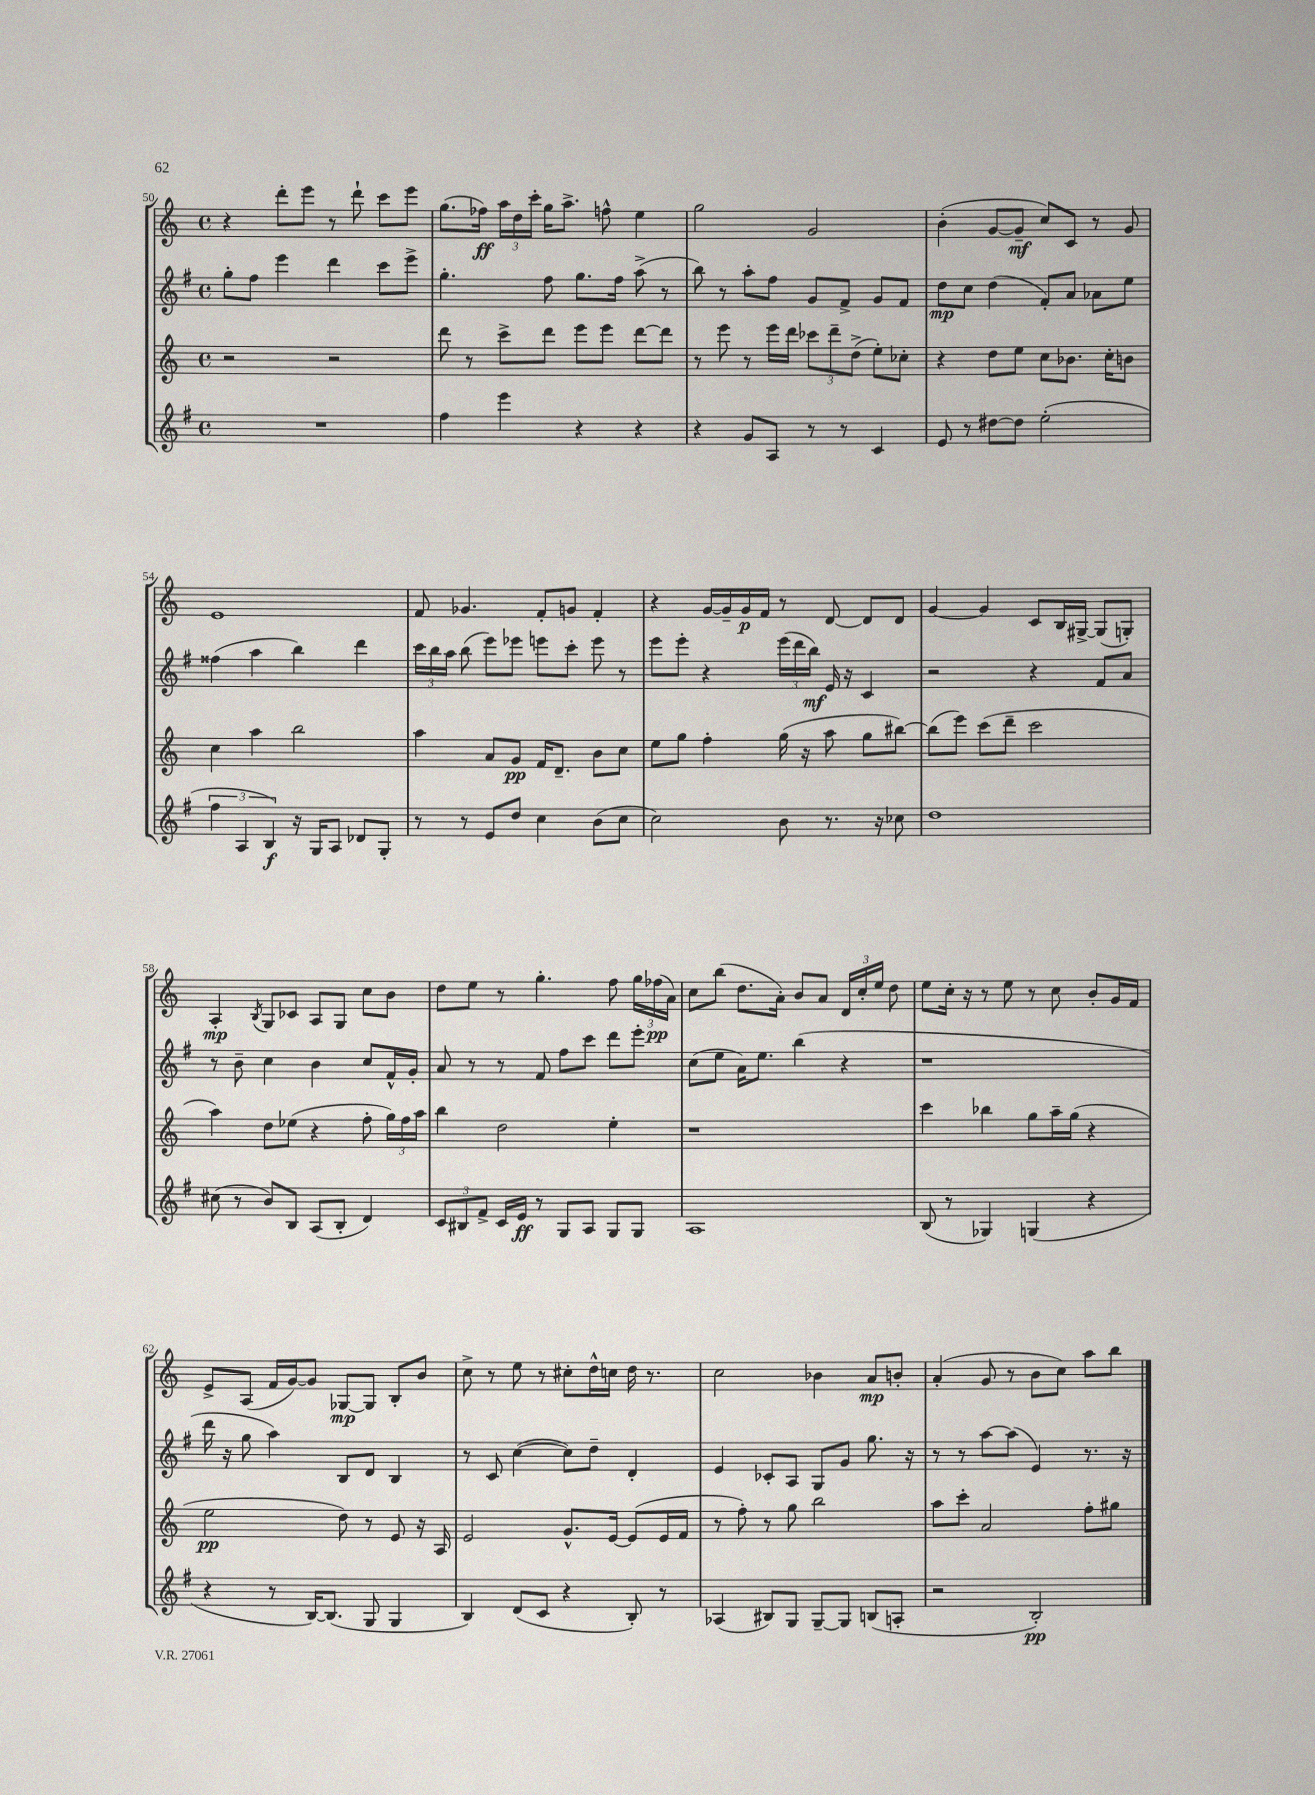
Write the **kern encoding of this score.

**kern	**dynam	**kern	**dynam	**kern	**dynam	**kern	**dynam
*part4	*part4	*part3	*part3	*part2	*part2	*part1	*part1
*staff4	*staff4	*staff3	*staff3	*staff2	*staff2	*staff1	*staff1
*clefG2	*	*clefG2	*	*clefG2	*	*clefG2	*
*k[f#]	*	*k[]	*	*k[f#]	*	*k[]	*
*M4/4	*	*M4/4	*	*M4/4	*	*M4/4	*
*met(c)	*	*met(c)	*	*met(c)	*	*met(c)	*
=50	=50	=50	=50	=50	=50	=50	=50
1r	.	2r	.	8gg'\L	.	4r	.
.	.	.	.	8ff#\J	.	.	.
.	.	.	.	4eee\	.	8ddd'\L	.
.	.	.	.	.	.	8eee\J	.
.	.	2r	.	4ddd\	.	8r	.
.	.	.	.	.	.	8ddd`\	.
.	.	.	.	8ccc\L	.	8ccc\L	.
.	.	.	.	8eee^\J	.	8eee\J	.
=51	=51	=51	=51	=51	=51	=51	=51
4ff#\	.	8ddd\	.	4.gg'\	.	(8.gg\L	.
.	.	8r	.	.	.	.	.
.	.	.	.	.	.	16ff-X\Jk)	ff
4eee\	.	8ccc^\L	.	.	.	24aa\LL	.
.	.	.	.	.	.	24dd\	.
.	.	.	.	.	.	24ccc'\JJ	.
.	.	8ddd\J	.	8ff#\	.	16gg\KL	.
.	.	.	.	.	.	8.aa^\J	.
4r	.	8eee\L	.	8.gg\L	.	.	.
.	.	8eee\J	.	.	.	8ffn^^\	.
.	.	.	.	16ff#\Jk	.	.	.
4r	.	[8ddd\L	.	(8aa^\	.	4ee\	.
.	.	8ddd\J]	.	8r	.	.	.
=52	=52	=52	=52	=52	=52	=52	=52
4r	.	8r	.	8bb\)	.	2gg\	.
.	.	8eee\	.	8r	.	.	.
8g/L	.	8r	.	8aa'\L	.	.	.
8A/J	.	16eee\LL	.	8ff#\J	.	.	.
.	.	16ddd\JJ	.	.	.	.	.
8r	.	12ccc-X\L	.	8g/L	.	2g/	.
.	.	12ddd~\	.	.	.	.	.
8r	.	.	.	8f#^/J	.	.	.
.	.	(12dd^\J	.	.	.	.	.
4c/	.	8ee'\L)	.	8g/L	.	.	.
.	.	8cc-X'\J	.	8f#/J	.	.	.
=53	=53	=53	=53	=53	=53	=53	=53
8e/	.	4r	.	8dd\L	mp	(4b'\	.
8r	.	.	.	8cc\J	.	.	.
[8dd#X\L	.	8dd\L	.	(4dd\	.	[8g/L	.
8dd#\J]	.	8ee\J	.	.	.	8g~/J]	mf
(2ee'\	.	8cc\L	.	8f#'/L)	.	8cc/L)	.
.	.	8.b-X\J	.	8a/J	.	8c/J	.
.	.	.	.	8a-X\L	.	8r	.
.	.	16cc'\KL	.	.	.	.	.
.	.	8bn\J	.	8ee\J	.	8g/	.
!!LO:LB:g=z
=54	=54	=54	=54	=54	=54	=54	=54
6ff#\	.	4cc\	.	(4ff##X\	.	1e	.
6A/	.	.	.	.	.	.	.
.	.	4aa\	.	4aa\	.	.	.
6B/)	f	.	.	.	.	.	.
16r	.	2bb\	.	4bb\)	.	.	.
16G/KL	.	.	.	.	.	.	.
8A/J	.	.	.	.	.	.	.
8d-X/L	.	.	.	4ddd\	.	.	.
8G'/J	.	.	.	.	.	.	.
=55	=55	=55	=55	=55	=55	=55	=55
8r	.	4aa\	.	24ccc\LL	.	8f/	.
.	.	.	.	24bb\	.	.	.
.	.	.	.	24aa\JJ	.	.	.
8r	.	.	.	(8bb\	.	4.g-X/	.
8e/L	.	8a/L	.	8eee\L)	.	.	.
8dd/J	.	8g/J	pp	8eee-X\J	.	.	.
4cc\	.	16f/KL	.	8eeen\L	.	8f'/L	.
.	.	8.d~/J	.	.	.	.	.
.	.	.	.	8ccc'\J	.	8gn/J	.
(8b\L	.	8b\L	.	8eee\	.	4f'/	.
8cc\J	.	8cc\J	.	8r	.	.	.
=56	=56	=56	=56	=56	=56	=56	=56
2cc\)	.	8ee\L	.	8eee\L	.	4r	.
.	.	8gg\J	.	8eee'\J	.	.	.
.	.	4ff'\	.	4r	.	[16g/LL	.
.	.	.	.	.	.	16g~/]	.
.	.	.	.	.	.	16g/	p
.	.	.	.	.	.	16f/JJ	.
8b\	.	(16gg\	.	(24eee\LL	.	8r	.
.	.	.	.	24ddd\	.	.	.
.	.	16r	.	.	.	.	.
.	.	.	.	24bb\JJ)	mf	.	.
8.r	.	8aa\	.	16e/	.	[8d/	.
.	.	.	.	16r	.	.	.
.	.	8gg\L	.	4c/	.	8d/L]	.
16r	.	.	.	.	.	.	.
8cc-X\	.	[8bb#X\J)	.	.	.	8d/J	.
=57	=57	=57	=57	=57	=57	=57	=57
1dd	.	(8bb#\L]	.	2r	.	[4g/	.
.	.	8eee\J)	.	.	.	.	.
.	.	(8ccc\L	.	.	.	4g/]	.
.	.	8ddd~\J	.	.	.	.	.
.	.	2ccc\	.	4r	.	8c/L	.
.	.	.	.	.	.	16B/L	.
.	.	.	.	.	.	[16G#X^/JJ	.
.	.	.	.	8f#/L	.	(8G#/L]	.
.	.	.	.	8a/J	.	8Gn'/J)	.
!!LO:LB:g=z
=58	=58	=58	=58	=58	=58	=58	=58
(8cc#X\	.	4aa\)	.	8r	.	4A'/	mp
8r	.	.	.	8b~\	.	.	.
.	.	.	.	.	.	8qB/	.
8b/L)	.	8dd\L	.	4cc\	.	8G/L	.
8B/J	.	(8ee-X\J	.	.	.	8c-X/J	.
(8A/L	.	4r	.	4b\	.	8A/L	.
8B'/J	.	.	.	.	.	8G/J	.
4d/)	.	8ff'\	.	8cc/L	.	8cc\L	.
.	.	24gg\LL)	.	16f#^^/L	.	8b\J	.
.	.	24ff\	.	.	.	.	.
.	.	.	.	16g'/JJ	.	.	.
.	.	24aa\JJ	.	.	.	.	.
=59	=59	=59	=59	=59	=59	=59	=59
12c/L	.	4bb\	.	8a/	.	8dd\L	.
12B#X/	.	.	.	.	.	.	.
.	.	.	.	8r	.	8ee\J	.
12f#^/J	.	.	.	.	.	.	.
16c/LL	.	2dd\	.	8r	.	8r	.
16e/JJ	ff	.	.	.	.	.	.
8r	.	.	.	8f#/	.	4.gg'\	.
8G/L	.	.	.	8ff#\L	.	.	.
8A/J	.	.	.	8ccc\J	.	.	.
8G/L	.	4ee'\	.	8ddd\L	.	8ff\	.
8G/J	.	.	.	8eee'\J	.	24gg\LL	.
.	.	.	.	.	.	(24ff-X\	pp
.	.	.	.	.	.	24a\JJ)	.
=60	=60	=60	=60	=60	=60	=60	=60
1A	.	1r	.	(8cc\L	.	8cc\L	.
.	.	.	.	8ee\J	.	(8bb\J	.
.	.	.	.	16a\KL)	.	8.dd\L	.
.	.	.	.	8.ee\J	.	.	.
.	.	.	.	.	.	16a'\Jk)	.
.	.	.	.	(4bb\	.	8b/L	.
.	.	.	.	.	.	8a/J	.
.	.	.	.	4r	.	24d/LL	.
.	.	.	.	.	.	24cc'/	.
.	.	.	.	.	.	24ee/JJ	.
.	.	.	.	.	.	8dd\	.
=61	=61	=61	=61	=61	=61	=61	=61
(8B/	.	4ccc\	.	1r	.	8ee\L	.
8r	.	.	.	.	.	16cc'\Jk	.
.	.	.	.	.	.	16r	.
4G-X/)	.	4bb-X\	.	.	.	8r	.
.	.	.	.	.	.	8ee\	.
(4Gn/	.	8gg\L	.	.	.	8r	.
.	.	16aa~\L	.	.	.	8cc\	.
.	.	(16gg\JJ	.	.	.	.	.
4r	.	4r	.	.	.	8b'/L	.
.	.	.	.	.	.	16g/L	.
.	.	.	.	.	.	16f/JJ	.
!!LO:LB:g=z
=62	=62	=62	=62	=62	=62	=62	=62
4r	.	2ee\	pp	16ddd\	.	8e^/L	.
.	.	.	.	16r	.	.	.
.	.	.	.	8gg\	.	(8A/J	.
8r	.	.	.	4aa\)	.	16f/LL	.
.	.	.	.	.	.	[16g/J)	.
[16B/KL)	.	.	.	.	.	8g/J]	.
(8.B/J]	.	.	.	.	.	.	.
.	.	8dd\)	.	8B/L	.	[8G-X/L	mp
8G/	.	8r	.	8d/J	.	8G-/J]	.
4G/	.	8e/	.	4B/	.	8B'/L	.
.	.	16r	.	.	.	8b/J	.
.	.	16A/	.	.	.	.	.
=63	=63	=63	=63	=63	=63	=63	=63
4B/)	.	2e/	.	8r	.	8cc^\	.
.	.	.	.	8c/	.	8r	.
(8d/L	.	.	.	([4cc\	.	8ee\	.
8c/J	.	.	.	.	.	8r	.
4r	.	8.g^^/L	.	8cc\L])	.	8cc#X'\L	.
.	.	.	.	8dd~\J	.	16dd^^\L	.
.	.	[16e/Jk	.	.	.	16ccn\JJ	.
8B'/)	.	(8e/L]	.	4d'/	.	16dd\	.
.	.	.	.	.	.	8.r	.
8r	.	16e/L	.	.	.	.	.
.	.	16f/JJ	.	.	.	.	.
=64	=64	=64	=64	=64	=64	=64	=64
(4A-X/	.	8r	.	4e/	.	2cc\	.
.	.	8ff'\)	.	.	.	.	.
8B#X/L)	.	8r	.	8c-X'/L	.	.	.
8G/J	.	8gg\	.	8A/J	.	.	.
[8G~/L	.	2bb\	.	8G/L	.	4b-X\	.
8G/J]	.	.	.	8g/J	.	.	.
(8Bn/L	.	.	.	8.gg\	.	8a/L	mp
8An'/J	.	.	.	.	.	8bn'/J	.
.	.	.	.	16r	.	.	.
=65	=65	=65	=65	=65	=65	=65	=65
2r	.	8aa\L	.	8r	.	(4a'/	.
.	.	8ccc'\J	.	8r	.	.	.
.	.	2a/	.	[8aa\L	.	8g/	.
.	.	.	.	(8aa\J]	.	8r	.
2B'/)	pp	.	.	4e/)	.	8b\L	.
.	.	.	.	.	.	8cc\J)	.
.	.	8ff'\L	.	8.r	.	8aa\L	.
.	.	8gg#X\J	.	.	.	8bb\J	.
.	.	.	.	16r	.	.	.
==	==	==	==	==	==	==	==
*-	*-	*-	*-	*-	*-	*-	*-
